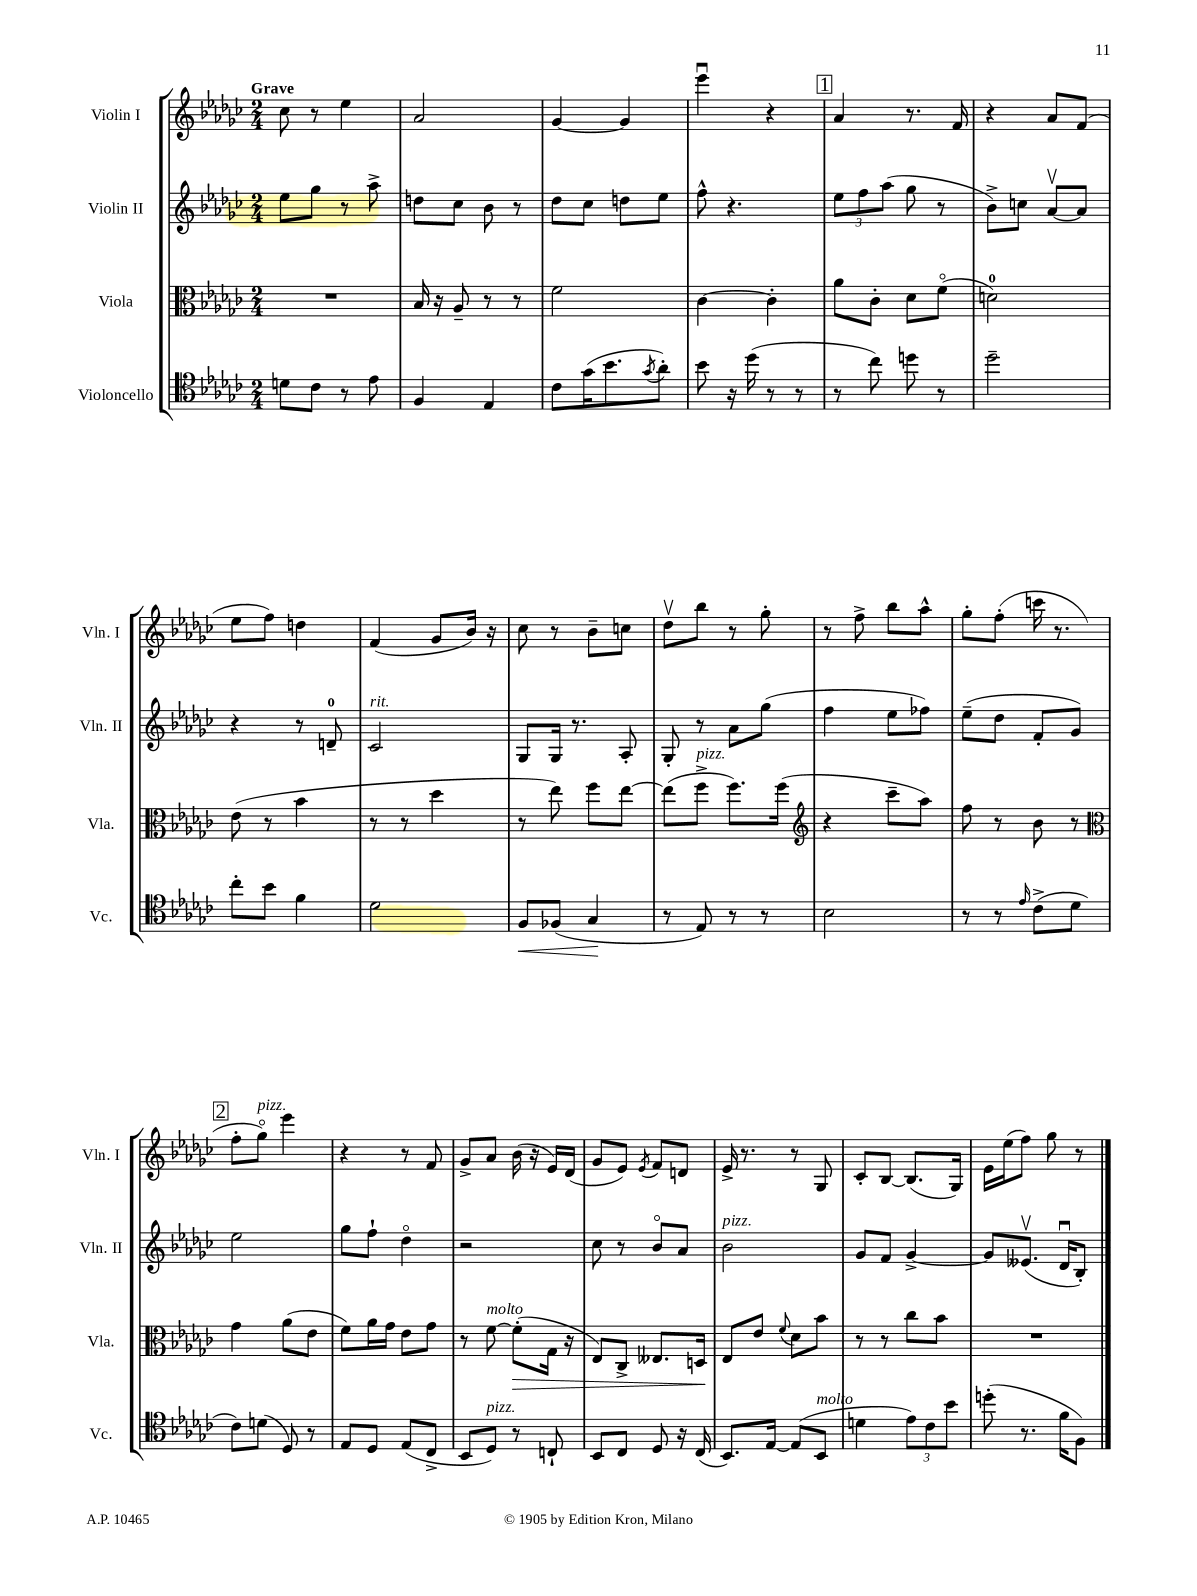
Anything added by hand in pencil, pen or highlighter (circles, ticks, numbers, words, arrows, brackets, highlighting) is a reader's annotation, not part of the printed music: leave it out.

**kern	**dynam	**kern	**dynam	**kern	**kern
*part4	*part4	*part3	*part3	*part2	*part1
*staff4	*staff4	*staff3	*staff3	*staff2	*staff1
*I"Violoncello	*	*I"Viola	*	*I"Violin II	*I"Violin I
*I'Vc.	*	*I'Vla.	*	*I'Vln. II	*I'Vln. I
*clefC4	*	*clefC3	*	*clefG2	*clefG2
*k[b-e-a-d-g-c-]	*	*k[b-e-a-d-g-c-]	*	*k[b-e-a-d-g-c-]	*k[b-e-a-d-g-c-]
*M2/4	*	*M2/4	*	*M2/4	*M2/4
=1	=1	=1	=1	=1	=1
!	!	!	!	!	!LO:TX:a:B:t=Grave
8dn\L	.	2r	.	8ee-\L	8cc-\
8c-\J	.	.	.	8gg-\J	8r
8r	.	.	.	8r	4ee-\
8e-\	.	.	.	8aa-^\	.
=2	=2	=2	=2	=2	=2
4F/	.	16B-/	.	8ddn\L	2a-/
.	.	16r	.	.	.
.	.	8A-~/	.	8cc-\J	.
4E-/	.	8r	.	8b-\	.
.	.	8r	.	8r	.
=3	=3	=3	=3	=3	=3
8c-\L	.	2f\	.	8dd-\L	[4g-/
(16g-\K	.	.	.	8cc-\J	.
8.b-\	.	.	.	.	.
.	.	.	.	8ddn\L	4g-/]
8qg-/	.	.	.	.	.
8a-'\J)	.	.	.	8ee-\J	.
=4	=4	=4	=4	=4	=4
8b-\	.	[4c-\	.	8ff^^\	4eee-u\
16r	.	.	.	4.r	.
(16dd-\	.	.	.	.	.
8r	.	4c-'\]	.	.	4r
8r	.	.	.	.	.
!!LO:REH:place=s1:t=1
=5	=5	=5	=5	=5	=5
8r	.	8a-\L	.	12ee-\L	4a-/
.	.	.	.	12ff\	.
8cc-\)	.	8c-'\J	.	.	.
.	.	.	.	(12aa-\J	.
8ddn\	.	8d-\L	.	8gg-\	8.r
8r	.	(8f\J	.	8r	.
.	.	.	.	.	16f/
=6	=6	=6	=6	=6	=6
2dd-~\	.	2dn\)	.	8b-^\L)	4r
.	.	.	.	8ccn\J	.
.	.	.	.	[8a-v/L	8a-/L
.	.	.	.	8a-/J]	(8f/J
!!LO:LB:g=z
=7	=7	=7	=7	=7	=7
8cc-'\L	.	(8e-\	.	4r	8ee-\L
8b-\J	.	8r	.	.	8ff\J)
4f\	.	4b-\	.	8r	4ddn\
.	.	.	.	8dn~/	.
=8	=8	=8	=8	=8	=8
!	!	!	!	!LO:TX:a:i:t=rit.	!
2d-\	.	8r	.	2c-/	(4f/
.	.	8r	.	.	.
.	.	4dd-\	.	.	8g-/L
.	.	.	.	.	16b-/Jk)
.	.	.	.	.	16r
=9	=9	=9	=9	=9	=9
!	!LO:HP:b	!	!	!	!
8F/L	<	8r	.	8G-/L	8cc-\
(8F-X/J	.	8ee-\)	.	16G-/Jk	8r
.	.	.	.	8.r	.
4G-/	.	8ff\L	.	.	8b-~\L
.	.	[8ee-\J	.	8A-'/	8ccn\J
.	[	.	.	.	.
=10	=10	=10	=10	=10	=10
8r	.	(8ee-\L]	.	8G-'/	8dd-v\L
!	!	!LO:TX:a:i:t=pizz.	!	!	!
8E-/)	.	8ff^\J	.	8r	8bb-\J
8r	.	8.ff\L)	.	8a-\L	8r
8r	.	.	.	(8gg-\J	8gg-'\
.	.	(16ff\Jk	.	.	.
=11	=11	=11	=11	=11	=11
*	*	*clefG2	*	*	*
2B-\	.	4r	.	4ff\	8r
.	.	.	.	.	8ff^\
.	.	8ccc-~\L	.	8ee-\L	8bb-\L
.	.	8aa-\J)	.	8ff-X\J)	8aa-^^\J
=12	=12	=12	=12	=12	=12
8r	.	8ff\	.	(8ee-~\L	8gg-'\L
8r	.	8r	.	8dd-\J	(8ff'\J
16qqe-/	.	.	.	.	.
(8c-^\L	.	8b-\	.	8f'/L	16cccn\
.	.	.	.	.	8.r
8d-\J	.	8r	.	8g-/J)	.
!!LO:LB:g=z
!!LO:REH:place=s1:t=2
=13	=13	=13	=13	=13	=13
*	*	*clefC3	*	*	*
8c-\L)	.	4g-\	.	2ee-\	8ff'\L
!	!	!	!	!	!LO:TX:a:i:t=pizz.
(8dn\J	.	.	.	.	8gg-\J)
8D-/)	.	(8a-\L	.	.	4eee-\
8r	.	8e-\J	.	.	.
=14	=14	=14	=14	=14	=14
8E-/L	.	8f\L)	.	8gg-\L	4r
8D-/J	.	16a-\L	.	8ff`\J	.
.	.	16g-\JJ	.	.	.
(8E-/L	.	8e-\L	.	4dd-\	8r
8C-^/J	.	8g-\J	.	.	8f/
=15	=15	=15	=15	=15	=15
8BB-/L	.	8r	.	2r	8g-^/L
!	!	!LO:TX:a:i:t=molto	!	!	!
!LO:TX:a:i:t=pizz.	!	!	!	!	!
8D-/J)	.	[8f\	.	.	8a-/J
!	!	!	!LO:HP:b	!	!
8r	.	(8f'\L]	>	.	(16b-\
.	.	.	.	.	16r
8Cn`/	.	16G-\Jk	.	.	16e-/LL)
.	.	16r	.	.	(16d-/JJ
=16	=16	=16	=16	=16	=16
8BB-/L	.	8E-/L)	.	8cc-\	8g-/L
8C-/J	.	8C-^/J	.	8r	8e-/J)
.	.	.	.	.	8qe-/
8D-/	.	8.E--X/L	.	8b-/L	8f/L
16r	.	.	.	8a-/J	8dn/J
(16C-/	.	16Dn/Jk	.	.	.
.	.	.	]	.	.
=17	=17	=17	=17	=17	=17
!	!	!	!	!LO:TX:a:i:t=pizz.	!
8.BB-/L)	.	8E-/L	.	2b-\	16e-^/
.	.	.	.	.	8.r
.	.	8e-/J	.	.	.
[16E-/Jk	.	.	.	.	.
.	.	8qqf/	.	.	.
(8E-/L]	.	8d-\L	.	.	8r
!LO:TX:a:i:t=molto	!	!	!	!	!
8BB-/J	.	8b-\J	.	.	8G-/
=18	=18	=18	=18	=18	=18
4dn\	.	8r	.	8g-/L	8c-'/L
.	.	8r	.	8f/J	[8B-/J
12e-\L)	.	8cc-\L	.	[4g-^/	(8.B-/L]
12c-\	.	.	.	.	.
.	.	8b-\J	.	.	.
12b-\J	.	.	.	.	.
.	.	.	.	.	16G-/Jk)
=19	=19	=19	=19	=19	=19
(8ddn'\	.	2r	.	8g-/L]	16e-\LL
.	.	.	.	.	(16ee-\J
8.r	.	.	.	(8.e--Xv/J	8ff\J)
.	.	.	.	.	8gg-\
16f\KL	.	.	.	16d-u/KL	.
8F\J)	.	.	.	8B-'/J)	8r
==	==	==	==	==	==
*-	*-	*-	*-	*-	*-
